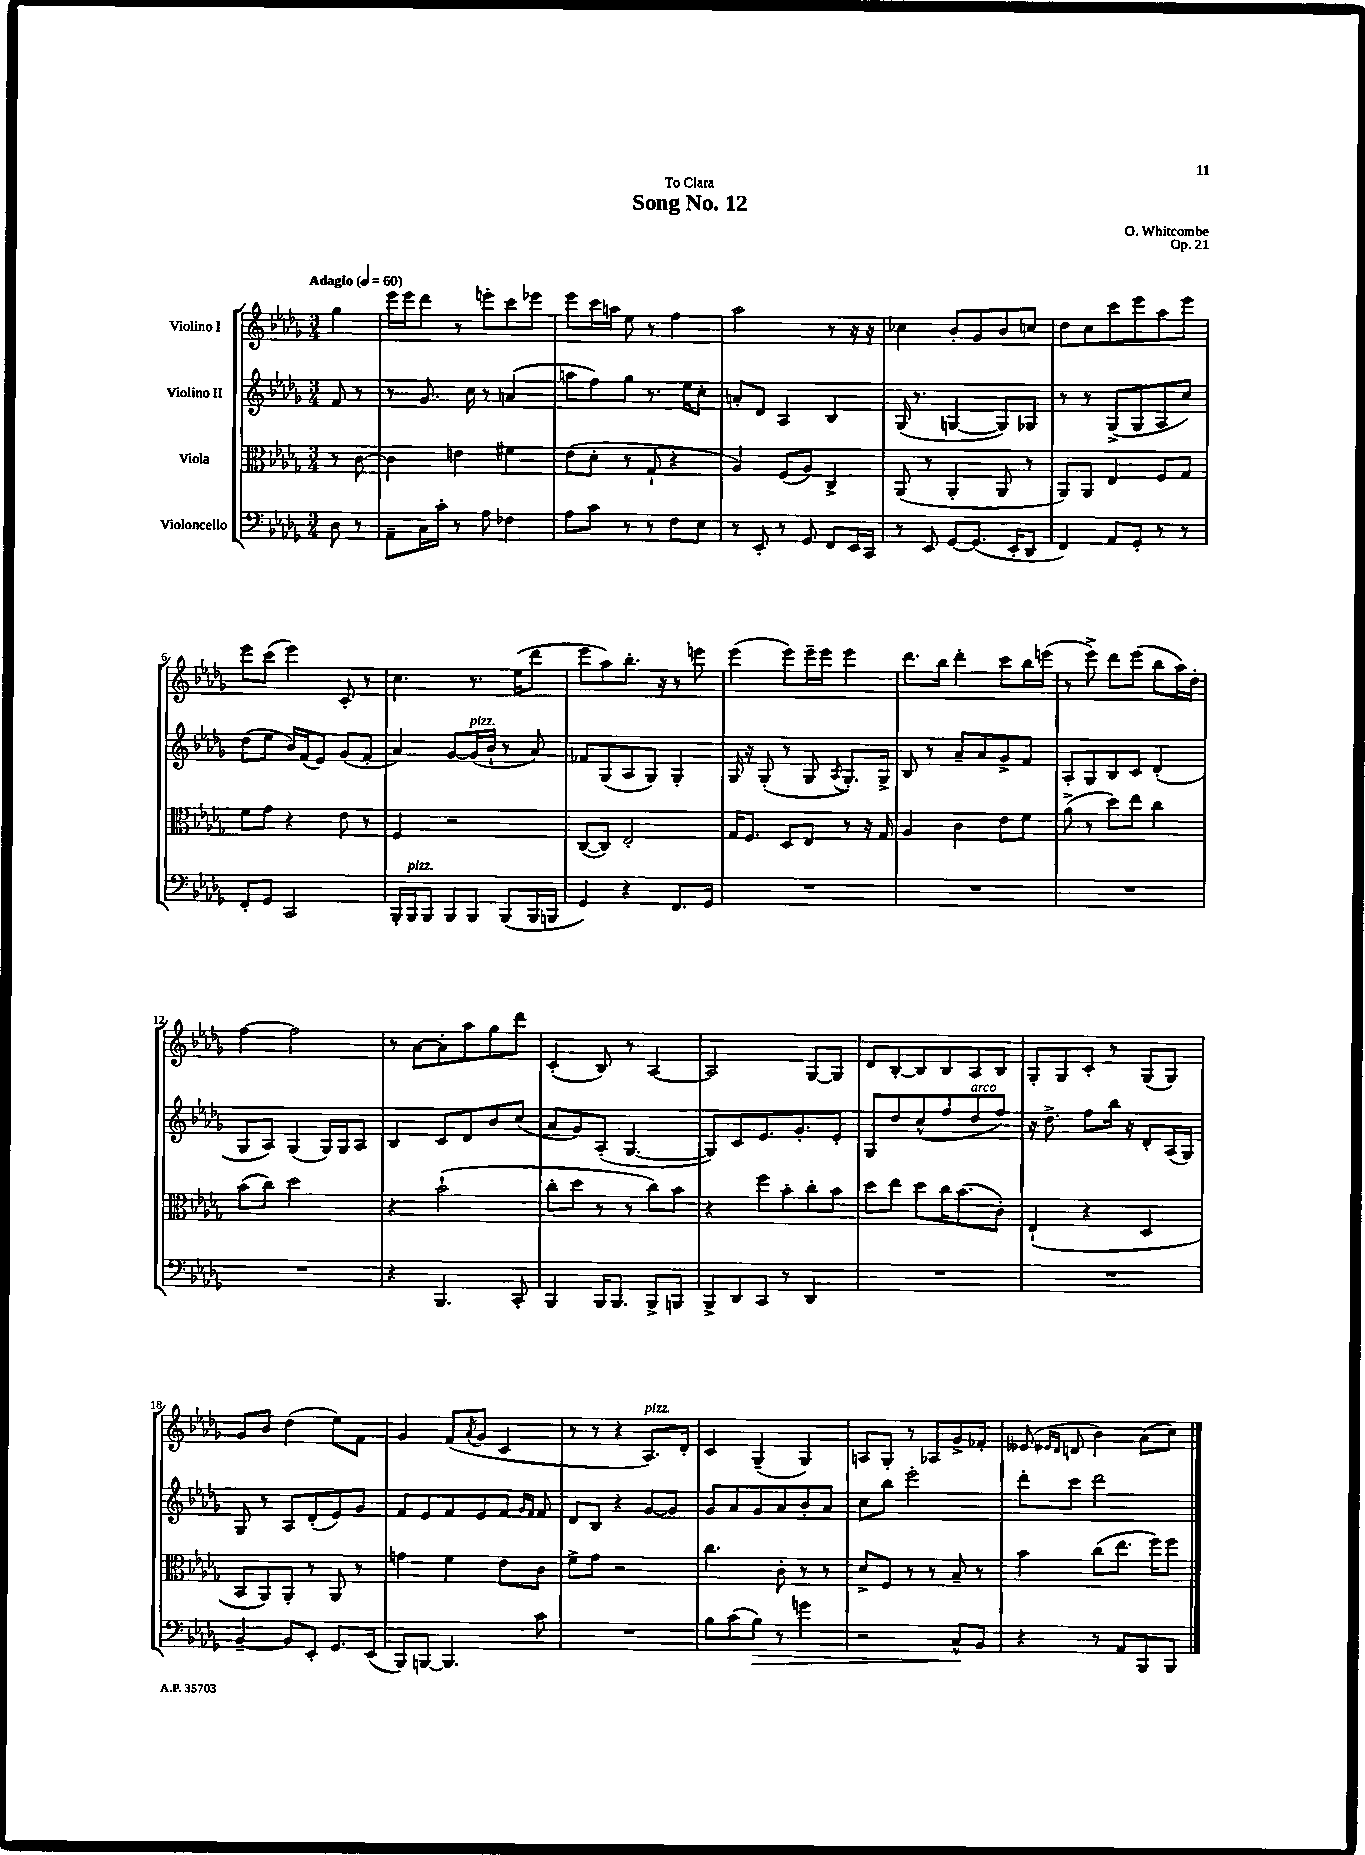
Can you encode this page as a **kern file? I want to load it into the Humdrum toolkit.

**kern	**dynam	**kern	**kern	**kern
*part4	*part4	*part3	*part2	*part1
*staff4	*staff4	*staff3	*staff2	*staff1
*I"Violoncello	*	*I"Viola	*I"Violino II	*I"Violino I
*clefF4	*	*clefC3	*clefG2	*clefG2
*k[b-e-a-d-g-]	*	*k[b-e-a-d-g-]	*k[b-e-a-d-g-]	*k[b-e-a-d-g-]
*M3/4	*	*M3/4	*M3/4	*M3/4
*MM60	*	*MM60	*MM60	*MM60
=	=	=	=	=
!	!	!	!	!LO:TX:a:B:t=Adagio
8D-\	.	8r	8f/	4gg-\
8r	.	[8c\	8r	.
=1	=1	=1	=1	=1
8AA-~\L	.	4c\]	8r	16eee-\LL
.	.	.	.	16eee-\J
16C\L	.	.	8.g-/	8ddd-\J
16c'\JJ	.	.	.	.
8r	.	4en\	.	8r
.	.	.	16cc\	.
8A-\	.	.	8r	8eeen'\L
4F-X\	.	4f#X\	(4an/	8ccc\
.	.	.	.	8eee-X\J
=2	=2	=2	=2	=2
8A-\L	.	(8e-\L	8aan\L	8eee-\L
8c\J	.	8d-'\J	8ff\)	16ccc\L
.	.	.	.	16aan\JJ
8r	.	8r	8gg-\J	8ee-\
8r	.	8G-`/	8.r	8r
8F\L	.	4r	.	4ff\
.	.	.	16ee-\KL	.
8E-\J	.	.	8cc'\J	.
=3	=3	=3	=3	=3
8r	.	4A-/)	8an'/L	2aa-\
8EE-'/	.	.	8d-/J	.
8r	.	(8F/L	4A-/	.
8GG-/	.	8A-/J)	.	.
8FF/L	.	4C^/	4B-/	8r
16EE-/L	.	.	.	16r
16CC/JJ	.	.	.	16r
=4	=4	=4	=4	=4
8r	.	(8AA-/	(16G-/	4cc-X\
.	.	.	8.r	.
8EE-/	.	8r	.	.
[8GG-/L	.	4AA-'/	[4Gn/	8b-'/L
(8.GG-/J]	.	.	.	8g-/
.	.	8AA-/	8G/L])	8b-/
16EE-'/KL	.	.	.	.
8DD-/J	.	8r	8G-X/J	8ccn/J
=5	=5	=5	=5	=5
4FF/)	.	8AA-/L)	8r	8dd-\L
.	.	8AA-/J	8r	8cc\
8AA-/L	.	4E-/	(8G-^/L	8ccc\
8GG-'/J	.	.	8G-/	8eee-\
8r	.	8F/L	8A-/	8aa-\
8r	.	8G-/J	8cc/J)	8eee-\J
!!LO:LB:g=z
=6	=6	=6	=6	=6
8FF'/L	.	8f\L	(8dd-\L	8eee-\L
8GG-/J	.	8g-\J	8ee-\J	(8ccc\J
2CC/	.	4r	16b-/LL)	4eee-\)
.	.	.	(16f/J	.
.	.	.	8e-/J)	.
.	.	8e-\	(8g-/L	8c'/
.	.	8r	8f'/J	8r
=7	=7	=7	=7	=7
16BBB-'/LL	.	4F/	4a-/)	4.cc\
!LO:TX:a:i:t=pizz.	!	!	!	!
16BBB-/J	.	.	.	.
8BBB-/J	.	.	.	.
8BBB-/L	.	2r	[8g-/L	.
!	!	!	!LO:TX:a:i:t=pizz.	!
8BBB-/J	.	.	(16g-/L]	8.r
.	.	.	16b-`/JJ	.
(8BBB-/L	.	.	8r	.
.	.	.	.	(16ee-\KL
16BBB-/L	.	.	8a-/)	8ddd-\J
16BBBn/JJ	.	.	.	.
=8	=8	=8	=8	=8
4GG-/)	.	([8C/L	8f-X/L	8eee-\L
.	.	8C/J])	(8G-/	8aa-\)
4r	.	2E-'/	8A-/	8.bb-'\J
.	.	.	8G-/J)	.
.	.	.	.	16r
8.FF/L	.	.	4G-'/	8r
.	.	.	.	8eeen\
16GG-/Jk	.	.	.	.
=9	=9	=9	=9	=9
2.r	.	16G-/KL	16G-/	(4eee-\
.	.	8.F/J	16r	.
.	.	.	(8G-'/	.
.	.	8D-/L	8r	8eee-\L)
.	.	8E-/J	8G-/	16eee-~\L
.	.	.	.	16eee-\JJ
.	.	.	8qA-/	.
.	.	8r	8.G-'/L)	4eee-\
.	.	16r	.	.
.	.	16G-/	16G-^/Jk	.
=10	=10	=10	=10	=10
2.r	.	4A-/	8B-/	8.ddd-\L
.	.	.	8r	.
.	.	.	.	16bb-\Jk
.	.	4c\	8a-~/L	4ddd-'\
.	.	.	8a-/	.
.	.	8e-\L	8g-^/	8ccc\L
.	.	8f\J	8f/J	16bb-\L
.	.	.	.	(16eeen\JJ
=11	=11	=11	=11	=11
2.r	.	(8a-^\	8A-'/L	8r
.	.	8r	8G-/	8eee-^\)
.	.	8dd-\L)	8B-/	8ddd-\L
.	.	8ee-\J	8c/J	(8eee-\J
.	.	4cc\	(4d-'/	8bb-\L
.	.	.	.	16aa-\L)
.	.	.	.	16dd-'\JJ
!!LO:LB:g=z
=12	=12	=12	=12	=12
2.r	.	(8b-\L	8G-/L	[4ff\
.	.	8cc\J)	8A-/J)	.
.	.	2dd-\	(4G-/	2ff\]
.	.	.	16G-/LL)	.
.	.	.	16G-/J	.
.	.	.	8A-/J	.
=13	=13	=13	=13	=13
4r	.	4r	4B-/	8r
.	.	.	.	[8a-\L
4.BBB-/	.	(2b-`\	8c/L	8a-'\]
.	.	.	8d-/	8aa-\
.	.	.	8b-/	8gg-\
8CC'/	.	.	(8cc/J	8ddd-\J
=14	=14	=14	=14	=14
4BBB-/	.	8cc'\L	8a-/L	(4c'/
.	.	8dd-\J	8g-/)	.
16BBB-/KL	.	8r	(8A-'/J	8B-/)
8.BBB-/J	.	.	.	.
.	.	8r	[4.G-/	8r
8BBB-^/L	.	8cc\L)	.	[4A-/
8BBBn/J	.	8b-\J	.	.
=15	=15	=15	=15	=15
8BBB-^/L	.	4r	8G-/L])	2A-/]
8DD-/	.	.	8c/	.
8CC/J	.	8ff\L	8.e-/	.
8r	.	8b-'\	.	.
.	.	.	8.g-'/	.
4DD-/	.	8cc'\	.	[8G-/L
.	.	8b-\J	8e-'/J	8G-/J]
=16	=16	=16	=16	=16
2.r	.	8dd-\L	8G-/L	8d-/L
.	.	8ee-\J	8dd-/	[8B-'/
.	.	8dd-\L	(8cc^^/	8B-/]
.	.	16cc\K	8ff/	8B-/
.	.	(8.b-\	.	.
!	!	!	!LO:TX:a:i:t=arco	!
.	.	.	8dd-/	8A-/
.	.	8c'\J)	8ff/J)	8B-/J
=17	=17	=17	=17	=17
2.r	.	(4E-`/	16r	8G-'/L
.	.	.	8.dd-^\	.
.	.	.	.	8G-/
.	.	4r	8ff\L	8c'/J
.	.	.	16bb-\Jk	8r
.	.	.	16r	.
.	.	4D-/	8d-'/L	(8G-/L
.	.	.	(16A-/L	8G-/J)
.	.	.	16G-/JJ)	.
!!LO:LB:g=z
=18	=18	=18	=18	=18
[4BB-~/	.	8BB-/L	8G-/	8g-/L
.	.	8AA-/)	8r	8b-/J
8BB-/L]	.	8AA-'/J	8A-/L	(4dd-\
8EE-'/J	.	8r	(8d-'/	.
8.GG-/L	.	8AA-/	8e-/)	8ee-\L)
.	.	8r	8g-/J	8f\J
(16EE-/Jk	.	.	.	.
=19	=19	=19	=19	=19
8BBB-/L)	.	4gn\	8f/L	4g-/
[8BBBn/J	.	.	8e-/	.
4.BBB/]	.	4f\	8f/	(8f/L
.	.	.	.	8qa-/
.	.	.	8e-/	8g-/J
.	.	8e-\L	8f/J	4c/
.	.	.	16qqg-/LL	.
.	.	.	16qqf/JJ	.
8c\	.	8c\J	8f/	.
=20	=20	=20	=20	=20
2.r	.	8f^\L	8d-/L	8r
.	.	8g-\J	8B-/J	8r
.	.	2r	4r	4r
!	!	!	!	!LO:TX:a:i:t=pizz.
.	.	.	[8g-/L	8.A-/L)
.	.	.	8g-/J]	.
.	.	.	.	16d-'/Jk
=21	=21	=21	=21	=21
8B-\L	.	4.cc\	8g-/L	4c/
(8c\	.	.	8a-/	.
!	!LO:HP:b	!	!	!
8B-\J)	>	.	8g-/	(4G-~/
8r	.	8c'\	8a-/	.
4gn\	.	8r	8b-'/	4G-/)
.	.	8r	8a-/J	.
=22	=22	=22	=22	=22
2r	.	8d-^/L	8cc\L	8An/L
.	.	8F/J	8bb-\J	8G-'/J
.	.	8r	2eee-'\	8r
.	.	8r	.	8A-X/L
8C^^/L	.	8B-~/	.	8g-^/
8BB-/J	]	8r	.	8f-X'/J
=23	=23	=23	=23	=23
4r	.	4b-\	8ddd-'\L	(8e--X/
.	.	.	.	16qqe-X/LL
.	.	.	.	16qqd-/JJ
.	.	.	8ccc\J	8dn/
8r	.	(8cc\L	2ddd-\	4b-\)
8AA-/L	.	8.ee-\J	.	.
8BBB-/	.	.	.	(8a-\L
.	.	16ff\KL)	.	.
8BBB-/J	.	8ff\J	.	8cc\J)
==	==	==	==	==
*-	*-	*-	*-	*-
